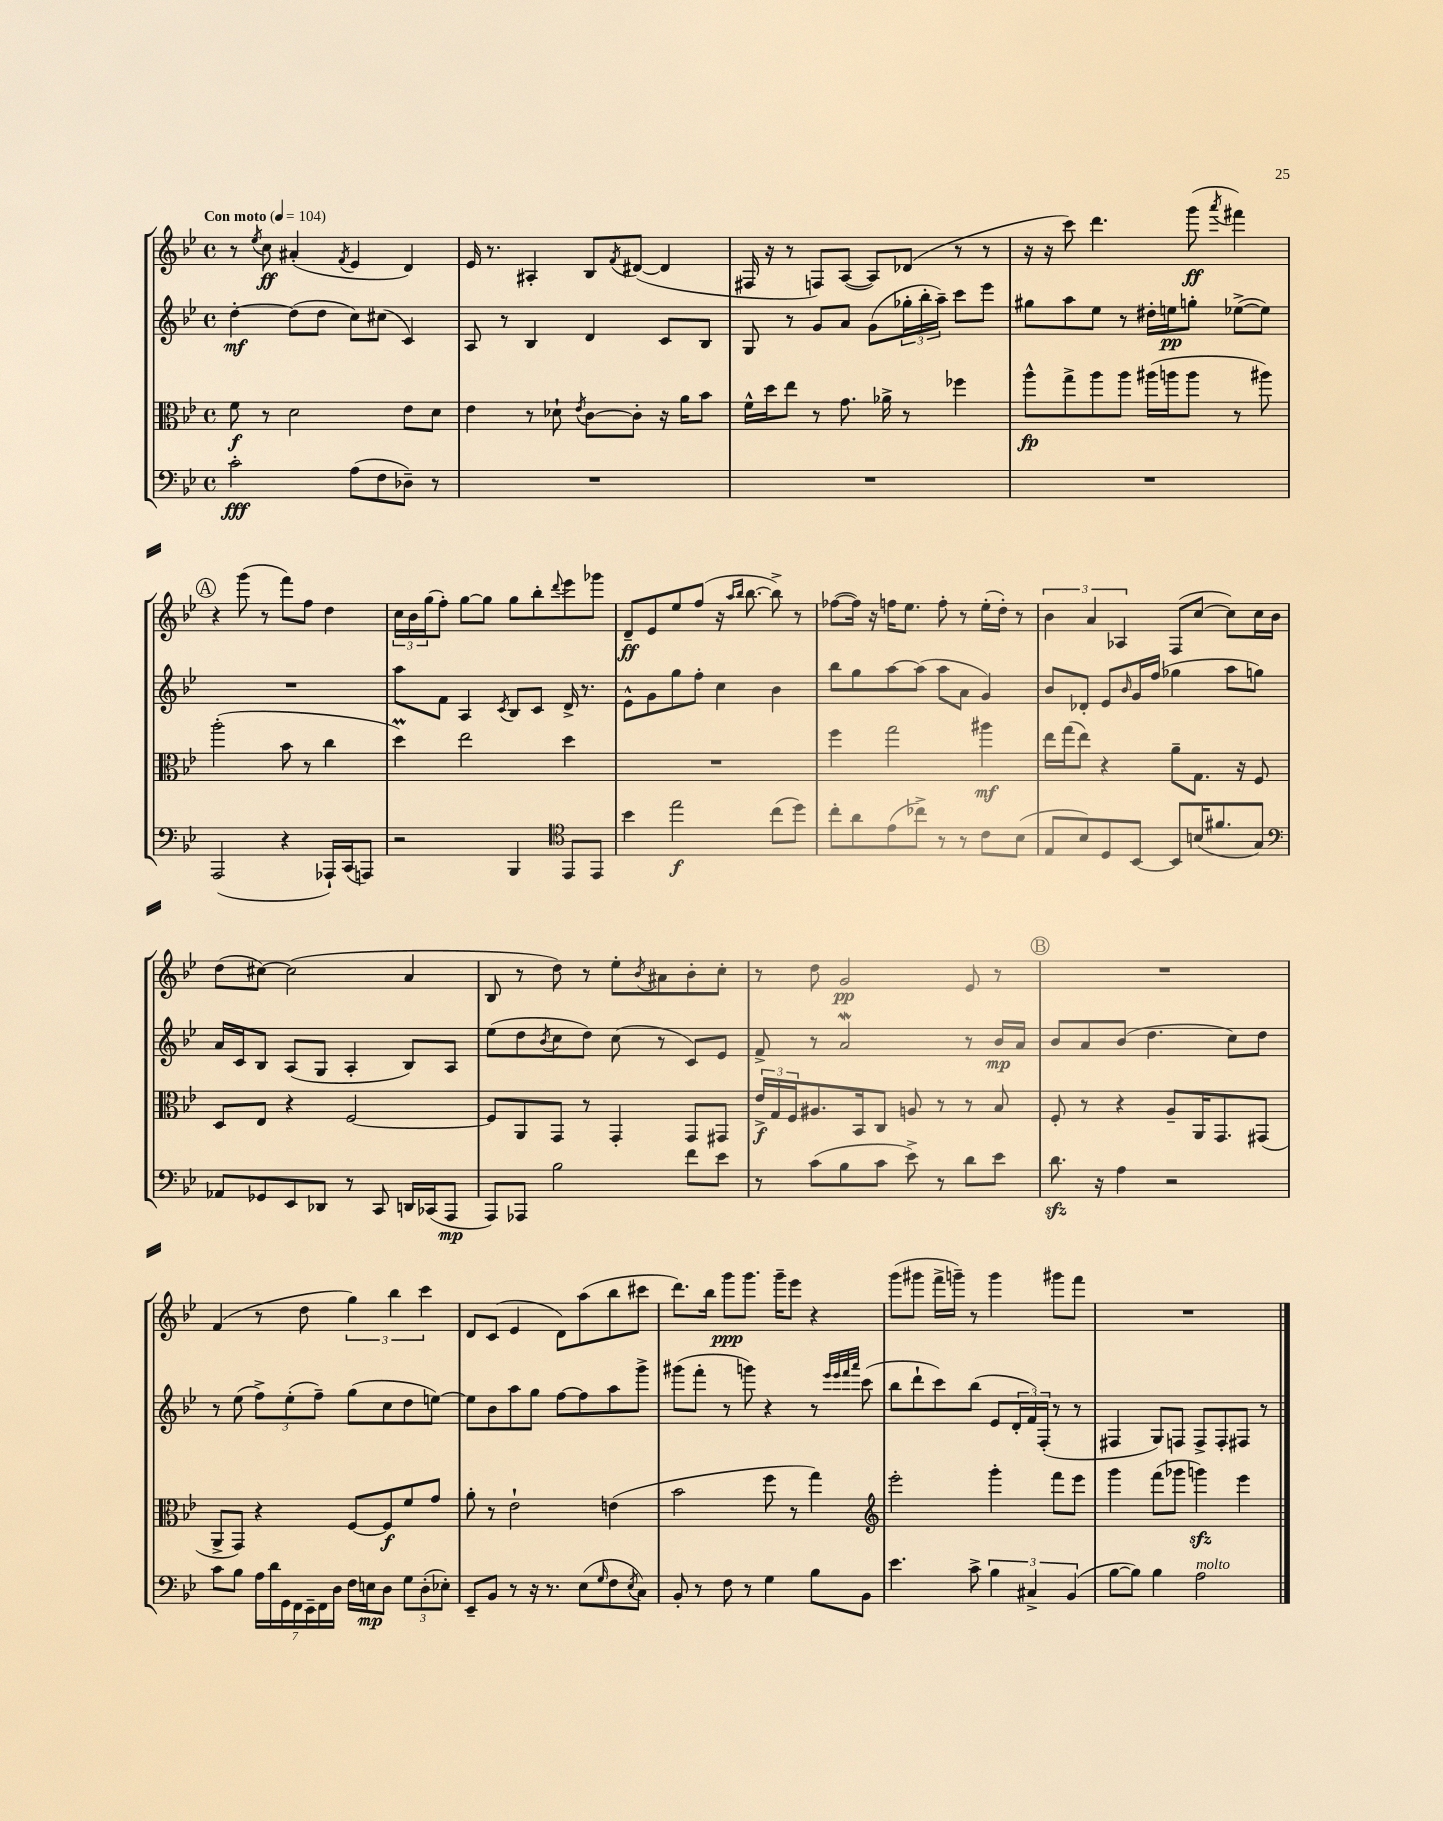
<<
\new StaffGroup <<
\new Staff = "s0" {
    \clef treble \key bes \major \defaultTimeSignature \time 4/4 \tempo "Con moto" 4 = 104
    r8 \acciaccatura { ees''8 } c''8\ff ais'4-.( \acciaccatura { f'8 } ees'4 d'4) |
    ees'16 r8. ais4-. bes8 \acciaccatura { f'8 } dis'8~( dis'4 |
    fis16 r16 r8 f8) a8~( a8) des'8( r8 r8 |
    r16 r16 c'''8) d'''4. g'''8\ff( \acciaccatura { a'''8 } fis'''4) |
    \mark \markup { \circle "A" } r4 g'''8( r8 f'''8) f''8 d''4 |
    \tuplet 3/2 { c''16 bes'16 g''16( } f''8-.) g''8~ g''8 g''8 bes''8-. \appoggiatura { d'''8 } ees'''8 ges'''8 |
    d'8--\ff ees'8 ees''8 f''8( r16 \grace { a''16 bes''16 } bes''8.~ bes''8->) r8 |
    fes''8~( fes''16) r16 f''16 ees''8. f''8-. r8 ees''16-.( d''16-.) r8 |
    \tuplet 3/2 { bes'4 a'4 aes4 } f8( c''8~ c''8) c''16 bes'16 |
    d''8( cis''8~) cis''2( a'4 |
    bes8 r8 d''8) r8 ees''8-. \acciaccatura { bes'8 } ais'8 bes'8-. c''8-. |
    r8 d''8 g'2\pp ees'8 r8 |
    \mark \markup { \circle "B" } R1 |
    f'4( r8 d''8 \tuplet 3/2 { g''4) bes''4 c'''4 } |
    d'8 c'8( ees'4 d'8) a''8( bes''8 cis'''8 |
    d'''8.) bes''16 g'''8\ppp g'''8. g'''16-- ees'''8 r4 |
    g'''8( gis'''8 f'''16-> g'''16--) r8 g'''4 gis'''8 f'''8 |
    R1 \bar "|." |
}
\new Staff = "s1" {
    \clef treble \key bes \major \defaultTimeSignature \time 4/4
    d''4~-.\mf d''8( d''8 c''8) cis''8( c'4) |
    a8 r8 bes4 d'4 c'8 bes8 |
    g8 r8 g'8 a'8 g'8( \tuplet 3/2 { ges''16-. bes''16-. a''16--) } c'''8 ees'''8 |
    gis''8 a''8 ees''8 r8 dis''16-. e''16\pp g''8-. ees''8~->( ees''8) |
    \mark \markup { \circle "A" } R1 |
    a''8 f'8 a4 \acciaccatura { c'8 } bes8 c'8 d'16-> r8. |
    ees'8-^ g'8 g''8 f''8-. c''4 bes'4 |
    bes''8 g''8 a''8~ a''8( a''8 a'8 g'4) |
    bes'8 des'8-. ees'8 \grace { bes'16 } g'16 f''16( ges''4 a''8 g''8) |
    a'16 c'16 bes8 a8( g8 a4-. bes8) a8 |
    ees''8( d''8 \acciaccatura { bes'8 } c''8 d''8) c''8( r8 c'8) ees'8 |
    f'8-> r8 a'2\mordent r8 bes'16\mp a'16 |
    \mark \markup { \circle "B" } bes'8 a'8 bes'8( d''4. c''8) d''8 |
    r8 ees''8( \tuplet 3/2 { f''8->) ees''8-.( f''8--) } g''8( c''8 d''8 e''8~) |
    e''8 bes'8 a''8 g''8 f''8~ f''8 a''8 g'''8-> |
    gis'''8( f'''8-. r8 g'''8) r4 r8 \grace { ees'''32 ees'''32 f'''32 a'''32 } c'''8( |
    bes''8 d'''8-! c'''8) bes''8( ees'8 \tuplet 3/2 { d'16-. f'16) f16-.( } r8 r8 |
    fis4 g8) f8 f8-> f8-. fis8 r8 \bar "|." |
}
\new Staff = "s2" {
    \clef alto \key bes \major \defaultTimeSignature \time 4/4
    f'8\f r8 d'2 ees'8 d'8 |
    ees'4 r8 des'8-! \acciaccatura { ees'8 } c'8~ c'8-. r16 a'16 bes'8 |
    f'16-^ d''16 ees''8 r8 g'8. aes'16-> r8 fes''4 |
    a''8-^\fp g''8-> a''8 a''8 ais''16( a''16 a''8 r8 ais''8) |
    \mark \markup { \circle "A" } a''2-.( bes'8 r8 c''4 |
    d''4\prall) ees''2 d''4 |
    R1 |
    f''4 g''2 ais''4\mf |
    ees''16 g''16( ees''8) r4 a'8-- g8. r16 f8 |
    d8 ees8 r4 f2~ |
    f8 a,8 g,8 r8 g,4-. g,8 gis,8 |
    \tuplet 3/2 { ees'16->\f g16 f16 } ais8. bes,16 c8 a8 r8 r8 bes8 |
    \mark \markup { \circle "B" } f8-. r8 r4 a8-- a,16 g,8. gis,8( |
    a,8-> g,8) r4 f8~ f8\f f'8 g'8 |
    a'8-. r8 ees'2-! e'4( |
    bes'2 f''8 r8 g''4) |
    \clef treble ees'''2-. g'''4-. f'''8 ees'''8 |
    g'''4 f'''8( ges'''8 g'''4\sfz) ees'''4 \bar "|." |
}
\new Staff = "s3" {
    \clef bass \key bes \major \defaultTimeSignature \time 4/4
    c'2-.\fff a8( f8 des8--) r8 |
    R1 |
    R1 |
    R1 |
    \mark \markup { \circle "A" } a,,2( r4 aes,,16-!) c,16( a,,8) |
    r2 bes,,4 \clef tenor ees,8 ees,8 |
    bes'4 ees''2\f c''8( d''8) |
    c''8-. a'8 ees'8( ces''8->) r8 r8 c'8 bes8( |
    ees8 bes8) d8 bes,8~ bes,8 b16( fis'8. g8) |
    \clef bass aes,8 ges,8 ees,8 des,8 r8 c,8 d,16 ces,16( a,,8\mp |
    a,,8) aes,,8 bes2 f'8 ees'8 |
    r8 c'8( bes8 c'8 ees'8->) r8 d'8 ees'8 |
    \mark \markup { \circle "B" } d'8.\sfz r16 a4 r2 |
    c'8 bes8 \tuplet 7/4 { a16 d'16 g,16 f,16 ees,16-- f,16 d16 } f16 e16\mp d8 \tuplet 3/2 { g8 d8-.( ees8-.) } |
    ees,8-- bes,8 r8 r16 r8. ees8( \grace { g16 } f8 \acciaccatura { ees8 } c8) |
    bes,8-. r8 f8 r8 g4 bes8 bes,8 |
    ees'4. c'8-> \tuplet 3/2 { bes4 cis4-> bes,4( } |
    bes8~ bes8) bes4 a2^\markup { \italic "molto" } \bar "|." |
}
>>
>>
\layout { \context { \Score \remove "Bar_number_engraver" } }
